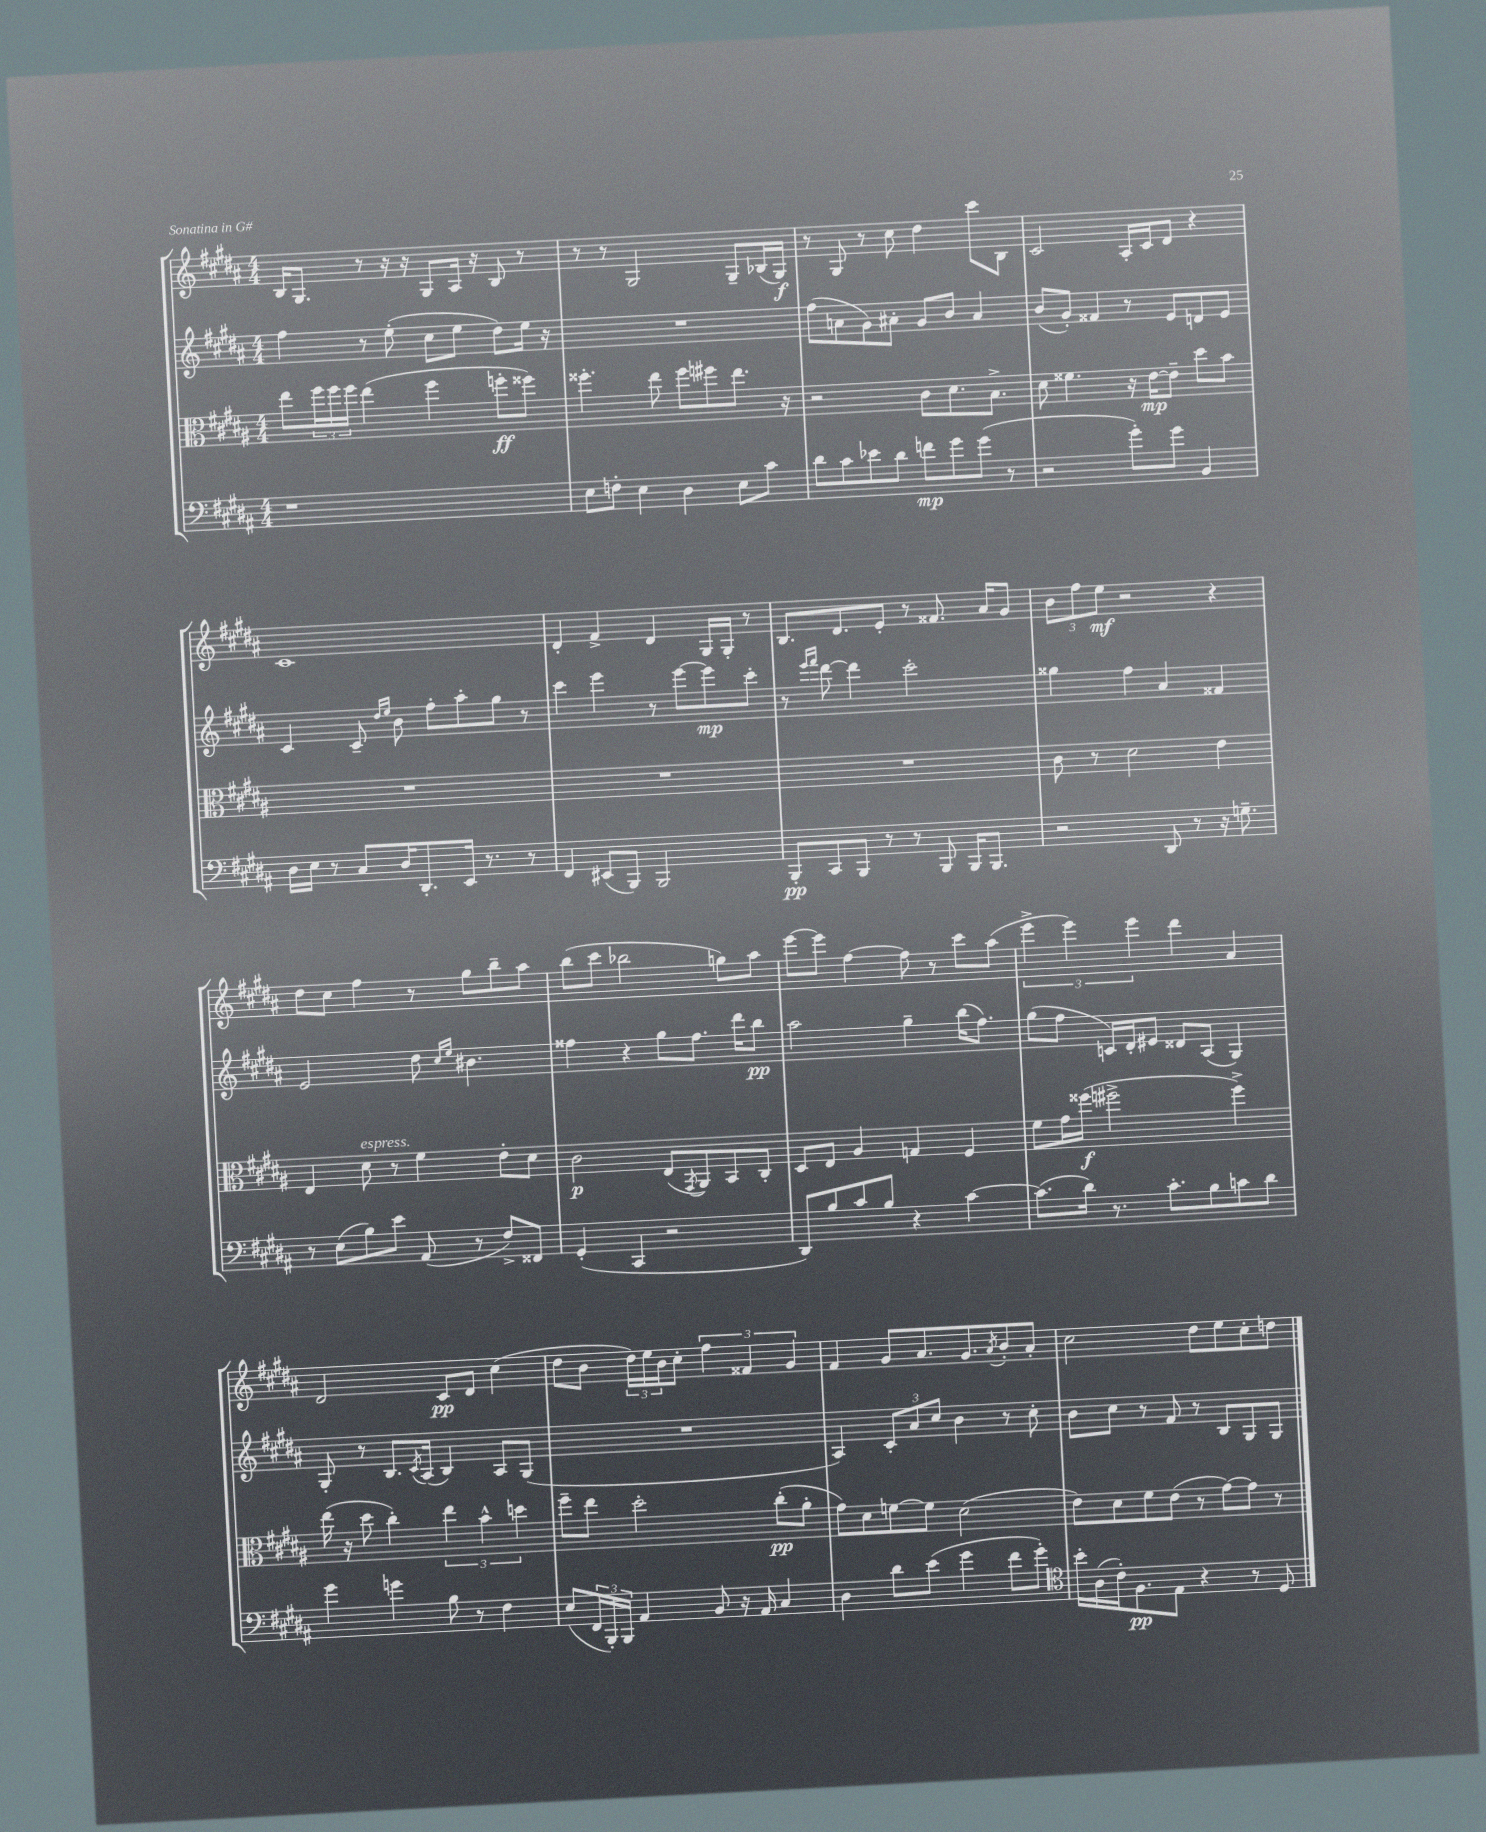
<<
\new StaffGroup <<
\new Staff = "s0" {
    \clef treble \key b \major \numericTimeSignature \time 4/4
    b16 gis8. r8 r16 r16 gis8 ais16 r16 b8 r8 |
    r8 r8 gis2 gis8-- bes16( gis16\f) |
    r8 gis8 r8 cis''8 dis''4 cis'''8 b8 |
    cis'2 ais16-. cis'16 dis'8 r4 |
    cis'1 |
    dis'4-. fis'4-> dis'4 gis16 gis16-. r8 |
    b8. dis'8. e'8-. r8 fisis'8. ais'16 gis'8 |
    \tuplet 3/2 { b'8 fis''8 e''8\mf } r2 r4 |
    dis''8 cis''8 fis''4 r8 gis''8 b''8-- ais''8 |
    b''8( cis'''8 bes''2 g''8) ais''8 |
    e'''8~ e'''8 fis''4~ fis''8 r8 cis'''8 ais''8( |
    \tuplet 3/2 { e'''4-> e'''4) e'''4 } dis'''4 ais'4 |
    dis'2 cis'8\pp dis'8 cis''4( |
    dis''8 b'8 \tuplet 3/2 { dis''16) e''16 b'16 } cis''8-. \tuplet 3/2 { fis''4 fisis'4 gis'4 } |
    fis'4 gis'8 ais'8. gis'8. \acciaccatura { ais'8 } b'8-. ais'8-. |
    cis''2 dis''8 e''8 cis''8-. d''8 \bar "|." |
}
\new Staff = "s1" {
    \clef treble \key b \major \numericTimeSignature \time 4/4
    fis''4 r8 e''8-.( cis''8 e''8 dis''8) e''16 r16 |
    R1 |
    fis''8( a'8 gis'8) ais'8-. gis'8 b'8 ais'4 |
    b'8( gis'8-.) fisis'4 r8 e'8 d'8 e'8 |
    cis'4 cis'8-- \grace { dis''16 e''16 } b'8 fis''8-. ais''8-. gis''8 r8 |
    cis'''4 e'''4 r8 e'''8~ e'''8\mp cis'''8-. |
    r8 \grace { e'''16 fis'''16 } dis'''8~ dis'''4 cis'''2-. |
    gisis''4 fis''4 ais'4 fisis'4 |
    e'2 dis''8 \grace { cis''16 e''16 } bis'4. |
    fisis''4 r4 gis''8 fisis''8. dis'''16 b''8\pp |
    ais''2 gis''4-- b''16( fis''8.) |
    gis''8( fis''8 c'16) dis'16-. eis'8 disis'8 ais8( gis4) |
    gis8-. r8 b8. \acciaccatura { cis'8 } ais16( b4) ais8 gis8( |
    R1 |
    ais4) \tuplet 3/2 { cis'8-. ais'8 cis''8 } b'4 r8 cis''8-. |
    b'8 cis''8 r8 fis'8 r8 b8 gis8 gis8 \bar "|." |
}
\new Staff = "s2" {
    \clef alto \key b \major \numericTimeSignature \time 4/4
    e''8 \tuplet 3/2 { fis''16 fis''16 fis''16 } e''4( fis''4 f''8-.\ff fisis''8) |
    fisis''4.-. e''8 fisis''8 fis''8 e''8. r16 |
    r2 cis'8 dis'8. b8.-> |
    dis'8 fisis'4. r16 e'16~\mp e'8-- dis''8 b'8 |
    R1 |
    R1 |
    R1 |
    cis'8 r8 dis'2 e'4 |
    e4 dis'8^\markup { \italic "espress." } r8 fis'4 e'8-. dis'8 |
    cis'2\p e8( \acciaccatura { gis,8 } ais,8) b,8 cis8-. |
    dis8 e8 ais4 g4 fis4 |
    fis'8 gis'16 fisis''16\f( fis''2-> fis''4->) |
    e''16( r16 dis''8 cis''4-.) \tuplet 3/2 { e''4 b'4-^ d''4 } |
    fis''8-- e''8 dis''2-. cis''8-.\pp( ais'8-. |
    gis'8) dis'8 f'8~ f'8 dis'2( |
    e'8) dis'8 fis'8 e'8( r8 gis'8~) gis'8 r8 \bar "|." |
}
\new Staff = "s3" {
    \clef bass \key b \major \numericTimeSignature \time 4/4
    r1 |
    e8 f8-. e4 dis4 e8 cis'8 |
    dis'8 cis'8 ees'8 dis'8 f'8\mp gis'8 gis'8( r8 |
    r2 gis'8-.) gis'8 b,4 |
    dis16 e16 r8 cis8 dis16 dis,8.-. e,16 r8. r8 |
    fis,4 eis,8( b,,8) b,,2 |
    b,,8-.\pp cis,8 b,,8 r8 r8 b,,8 b,,16 b,,8. |
    r2 dis,8 r8 r16 g8.-- |
    r8 e8( b8) e'8 ais,8( r8 fis8->) fisis,8 |
    gis,4-.( cis,4 r2 |
    dis,8) b8 cis'8 b8 r4 cis'4~ |
    cis'8.( dis'16) r8. cis'8.-. b8 c'8 dis'8 |
    gis'4 g'4 b8 r8 fis4 |
    e8( \tuplet 3/2 { fis,16 b,,16-.) b,,16 } ais,4 b,8 r16 ais,16 cis4 |
    dis4 dis'8 e'8( gis'4 fis'8 gis'8-.) |
    \clef tenor b'16-. ais16( cis'16-.) fis8.\pp e8 r4 r8 dis8 \bar "|." |
}
>>
>>
\layout { \context { \Score \remove "Bar_number_engraver" } }
